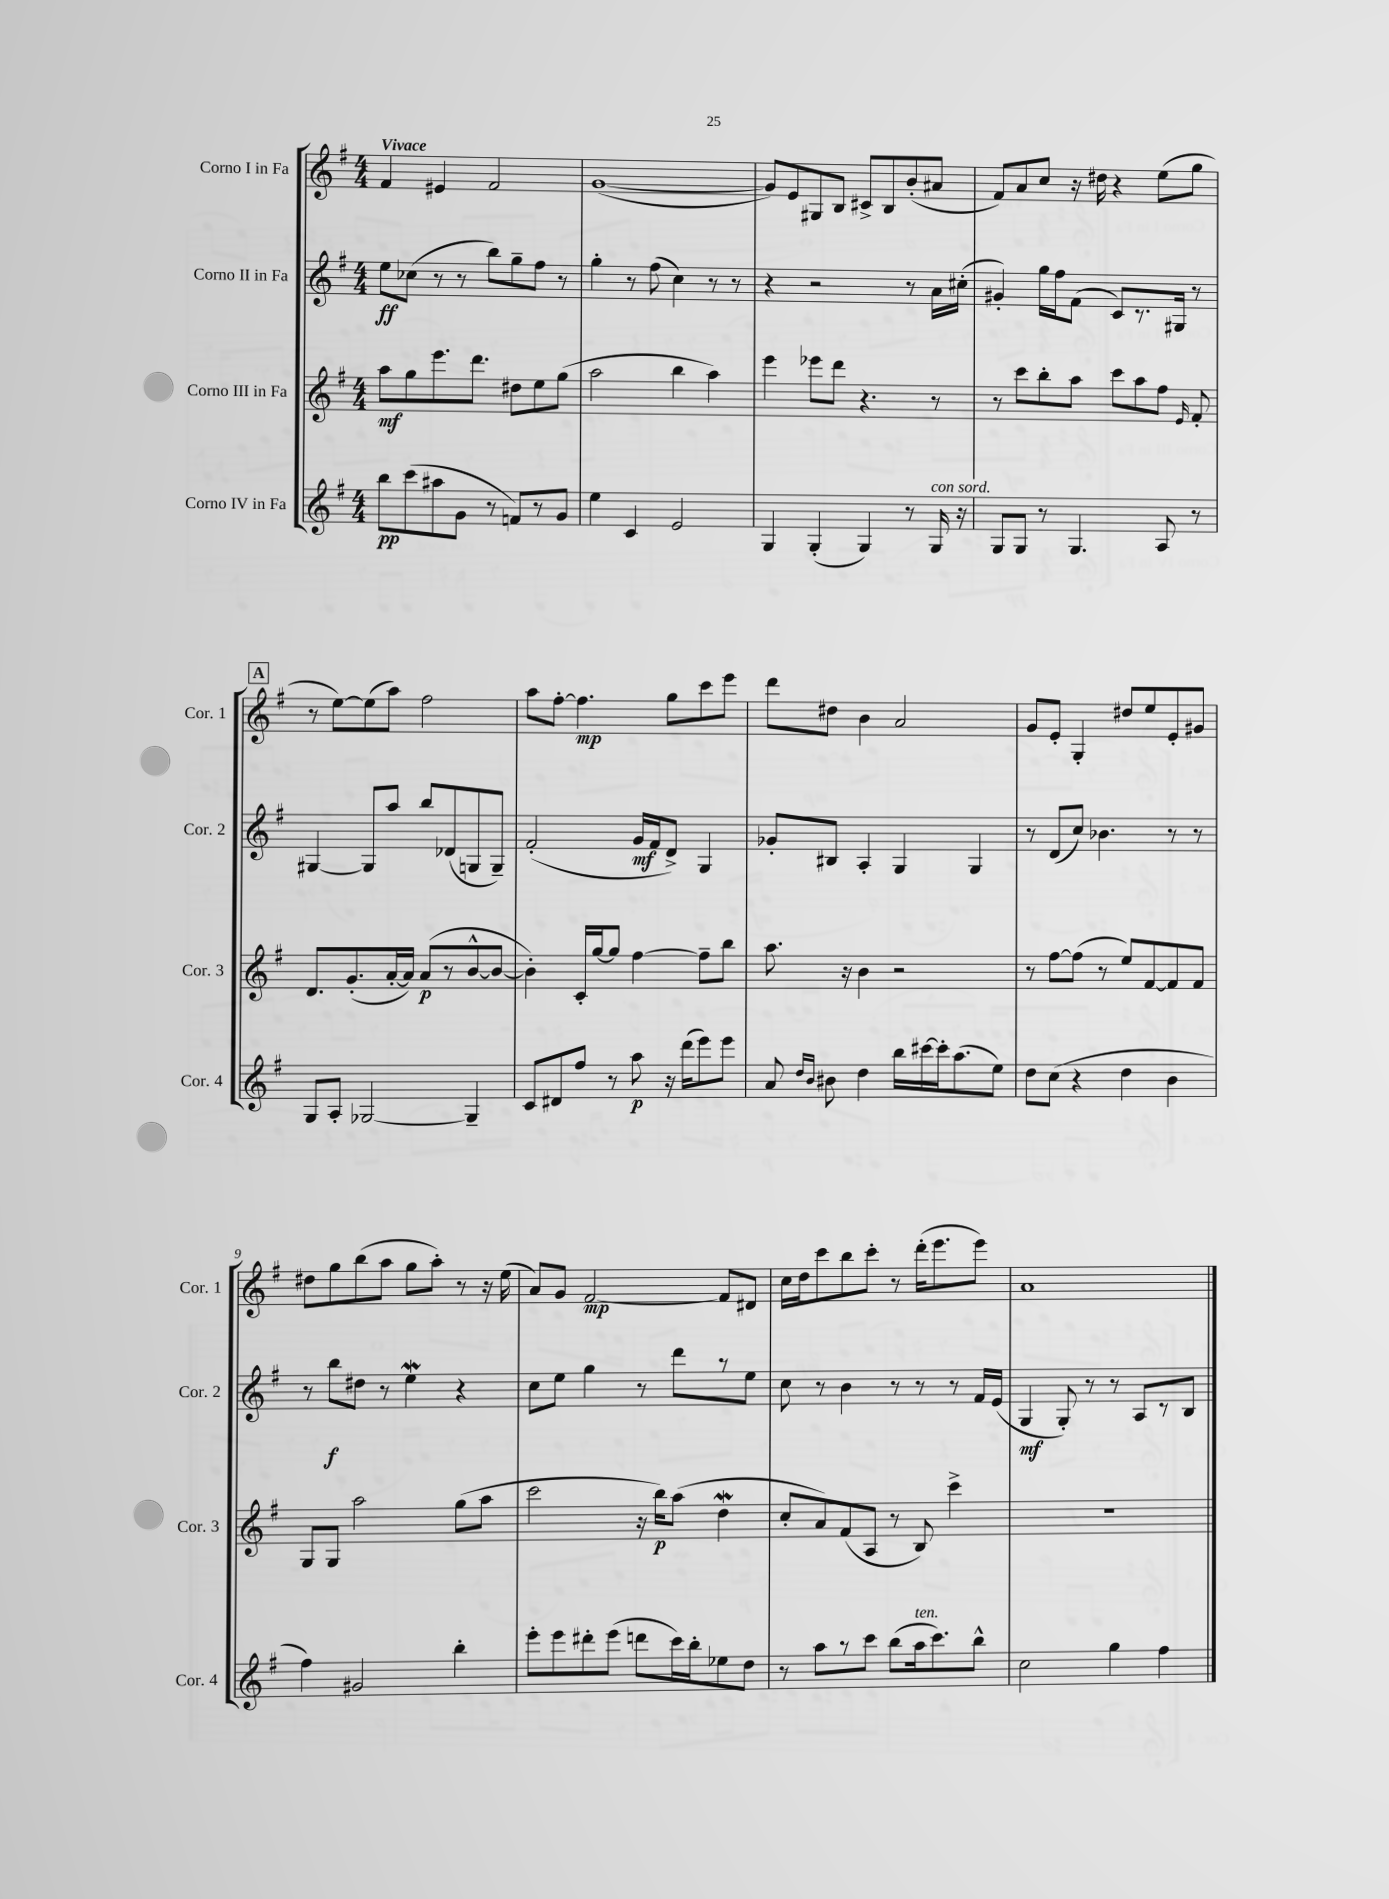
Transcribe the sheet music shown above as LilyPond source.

<<
\new StaffGroup <<
\new Staff = "s0" \with { instrumentName = "Corno I in Fa" shortInstrumentName = "Cor. 1" } {
    \clef treble \key g \major \numericTimeSignature \time 4/4 \tempo "Vivace"
    \autoBeamOff fis'4 eis'4 fis'2 |
    g'1~( |
    g'8[) e'8 gis8 b8] cis'8[-> b8 b'8-.( ais'8] |
    fis'8[) a'8 c''8] r16 dis''16 r4 e''8[( g''8] |
    \mark \markup { \box "A" } r8 e''8[~) e''8( a''8]) fis''2 |
    a''8[ fis''8]~-. fis''4.\mp g''8[ c'''8 e'''8] |
    d'''8[ dis''8] b'4 a'2 |
    g'8[ e'8]-. g4-. dis''8[ e''8 e'8-. gis'8] |
    dis''8[ g''8 b''8( a''8] g''8[ a''8]-.) r8 r16 e''16( |
    a'8[) g'8] fis'2~\mp fis'8[ dis'8] |
    c''16[ d''16 c'''8 b''8 c'''8]-. r8 d'''16[-.( e'''8. e'''8]) |
    a'1 \bar "|." |
}
\new Staff = "s1" \with { instrumentName = "Corno II in Fa" shortInstrumentName = "Cor. 2" } {
    \clef treble \key g \major \numericTimeSignature \time 4/4
    \autoBeamOff e''8[\ff ces''8]( r8 r8 b''8[) g''8-- fis''8] r8 |
    g''4-. r8 fis''8( c''4) r8 r8 |
    r4 r2 r8 a'16[ cis''16]-.( |
    gis'4-.) g''16[ fis''16 fis'8]( c'8[) r8. gis16] r8 |
    \mark \markup { \box "A" } gis4~ gis8[ a''8] b''8[ des'8( g8 g8]--) |
    fis'2-.( g'16[\mf fis'16 d'8]->) g4 |
    ges'8[-. bis8] a4-. g4 g4 |
    r8 d'8[( c''8]) bes'4. r8 r8 |
    r8 b''8[\f dis''8] r8 e''4\mordent r4 |
    c''8[ e''8] g''4 r8 d'''8[ r8 e''8] |
    c''8 r8 b'4 r8 r8 r8 fis'16[ e'16]( |
    g4\mf g8-.) r8 r8 a8[ r8 b8] \bar "|." |
}
\new Staff = "s2" \with { instrumentName = "Corno III in Fa" shortInstrumentName = "Cor. 3" } {
    \clef treble \key g \major \numericTimeSignature \time 4/4
    \autoBeamOff a''8[\mf g''8 e'''8. d'''8.] dis''8[ e''8 g''8]( |
    a''2 b''4 a''4) |
    e'''4 ees'''8[ d'''8] r4. r8 |
    r8 c'''8[ b''8-. a''8] c'''8[ a''8 fis''8] \grace { e'16 } fis'8-. |
    \mark \markup { \box "A" } d'8.[ g'8.-.( a'16~-. a'16]) a'8[\p( r8 b'8~-^ b'8]~ |
    b'4-.) c'16[-. g''16~ g''8] fis''4~ fis''8[-- b''8] |
    a''8. r16 b'4 r2 |
    r8 fis''8[~ fis''8]( r8 e''8[) fis'8~ fis'8 fis'8] |
    g8[ g8] a''2 g''8[( a''8] |
    c'''2 r16 b''16[\p) a''8]( d''4\mordent |
    c''8[-. a'8) fis'8( a8] r8 b8) c'''4-> |
    r1 \bar "|." |
}
\new Staff = "s3" \with { instrumentName = "Corno IV in Fa" shortInstrumentName = "Cor. 4" } {
    \clef treble \key g \major \numericTimeSignature \time 4/4
    \autoBeamOff b''8[\pp c'''8( ais''8 g'8] r8 f'8[) r8 g'8] |
    e''4 c'4 e'2 |
    g4 g4-.( g4) r8 g16^\markup { \italic "con sord." } r16 |
    g8[ g8] r8 g4. a8 r8 |
    \mark \markup { \box "A" } g8[ a8]-. ges2~ ges4-- |
    c'8[ dis'8 fis''8] r8 a''8\p r16 d'''16[( e'''8) e'''8] |
    a'8 \grace { d''16[ b'16] } bis'8 d''4 b''16[ cis'''16~ cis'''16-. a''8.( e''8]) |
    d''8[ c''8]( r4 d''4 b'4 |
    fis''4) gis'2 b''4-. |
    e'''8[-. e'''8 dis'''8-. e'''8]( d'''8[ c'''16) b''16-. ees''8 d''8] |
    r8 a''8[ r8 c'''8] b''8[( a''16^\markup { \italic "ten." } c'''8.) b''8]-^ |
    c''2 g''4 fis''4 \bar "|." |
}
>>
>>
